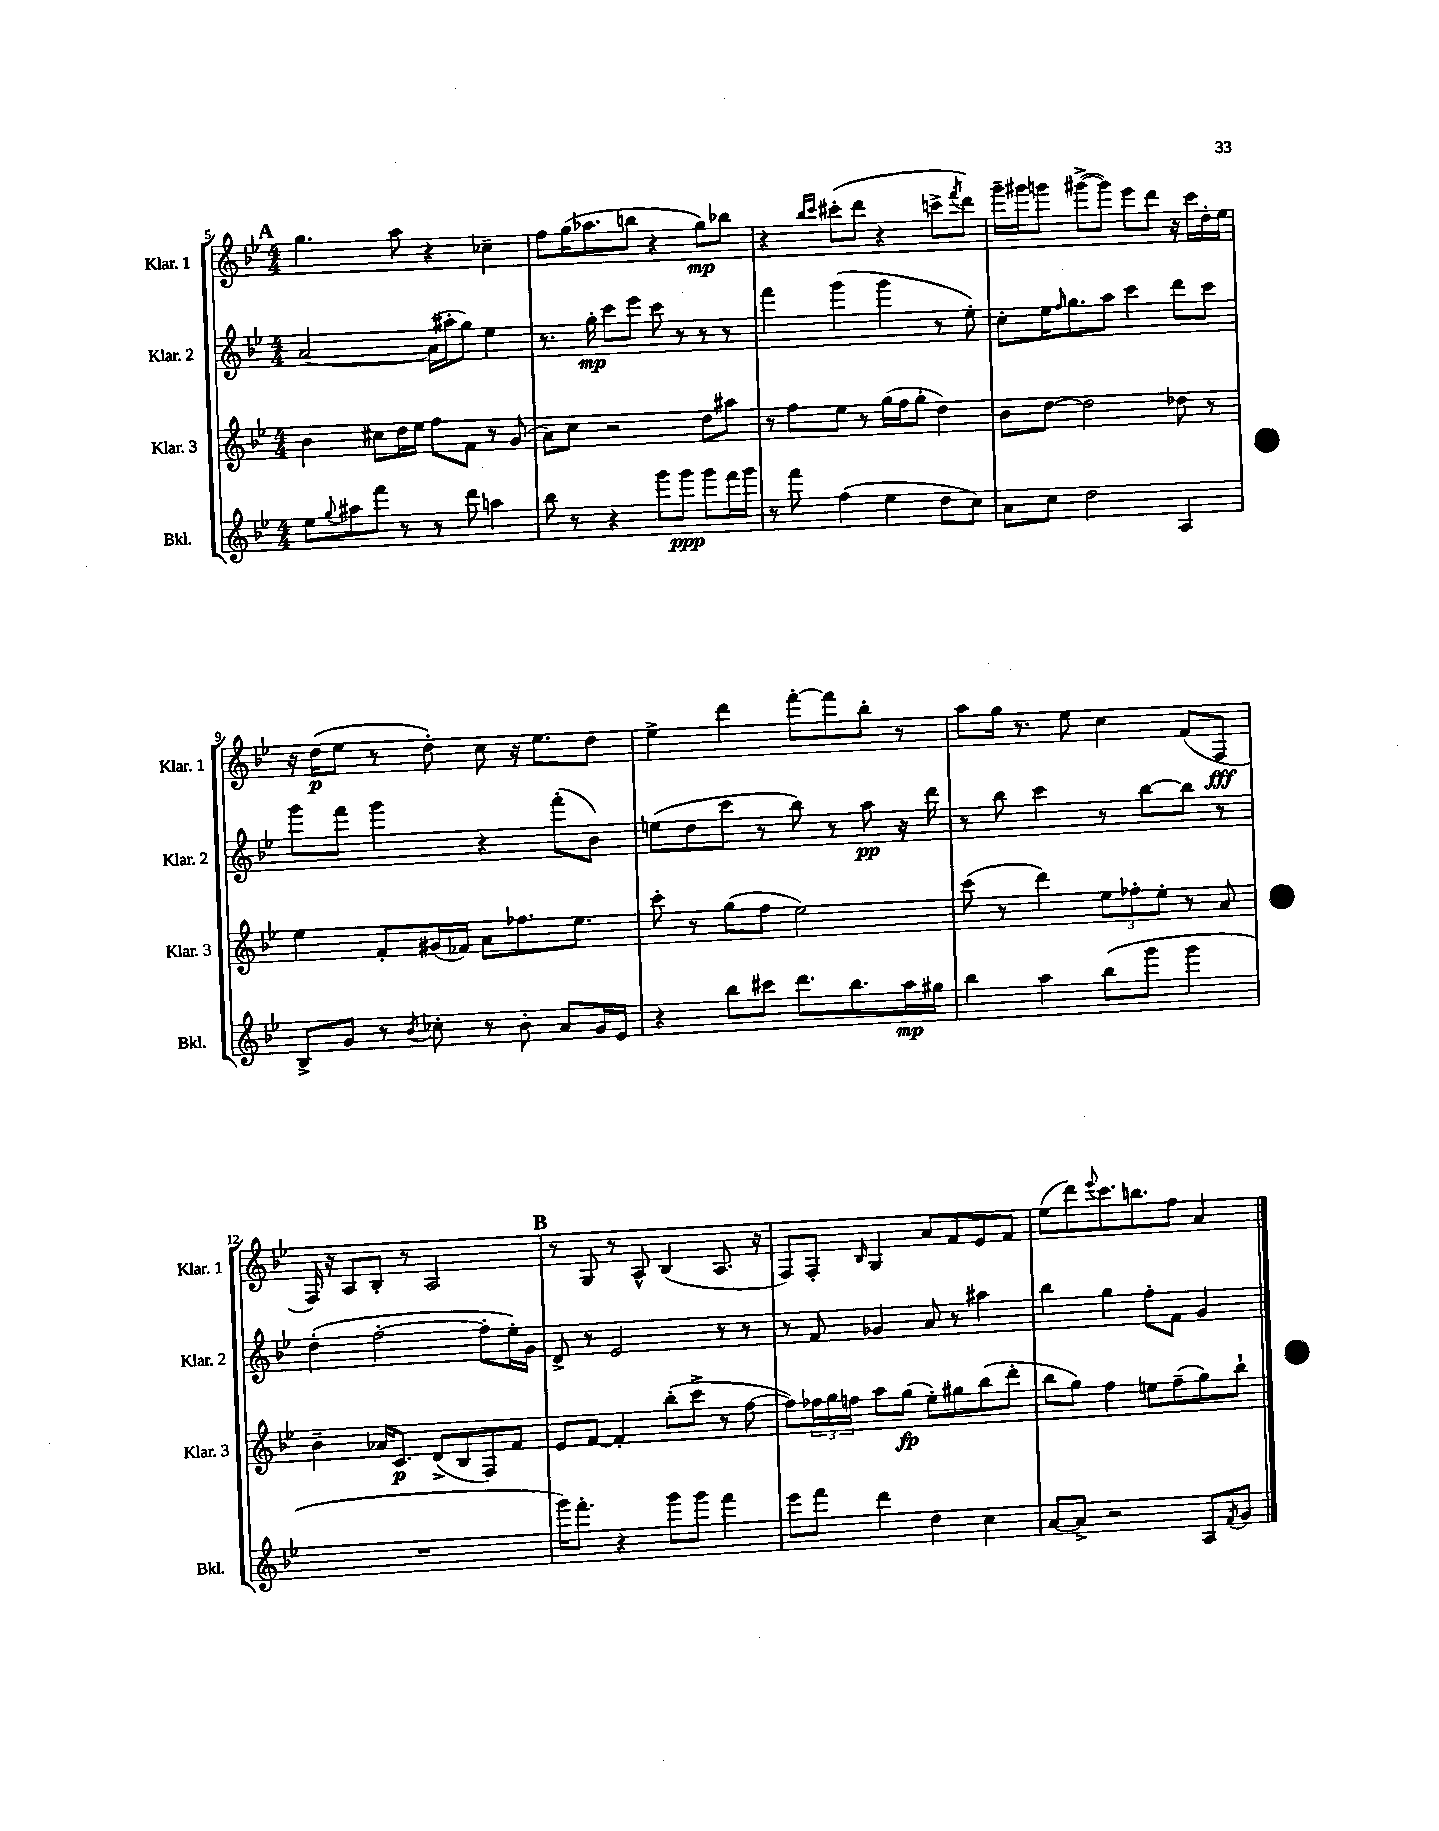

**kern	**dynam	**kern	**dynam	**kern	**dynam	**kern	**dynam
*part4	*part4	*part3	*part3	*part2	*part2	*part1	*part1
*staff4	*staff4	*staff3	*staff3	*staff2	*staff2	*staff1	*staff1
*I"Bkl.	*	*I"Klar. 3	*	*I"Klar. 2	*	*I"Klar. 1	*
*I'Bkl.	*	*I'Klar. 3	*	*I'Klar. 2	*	*I'Klar. 1	*
*clefG2	*	*clefG2	*	*clefG2	*	*clefG2	*
*k[b-e-]	*	*k[b-e-]	*	*k[b-e-]	*	*k[b-e-]	*
*M4/4	*	*M4/4	*	*M4/4	*	*M4/4	*
!!LO:REH:place=s1:t=A
=5	=5	=5	=5	=5	=5	=5	=5
8ee-\L	.	4b-\	.	[2a/	.	4.gg\	.
8qqgg/	.	.	.	.	.	.	.
8aa#X\	.	.	.	.	.	.	.
8fff\J	.	8cc#X\L	.	.	.	.	.
8r	.	16dd\L	.	.	.	8aa\	.
.	.	16ee-\JJ	.	.	.	.	.
8r	.	8ff\L	.	(16a\LL]	.	4r	.
.	.	.	.	16aa#X'\J	.	.	.
8ddd\	.	8f\J	.	8gg\J)	.	.	.
4aan\	.	8r	.	4ee-\	.	4cc-X~\	.
.	.	(8g/	.	.	.	.	.
=6	=6	=6	=6	=6	=6	=6	=6
8bb-\	.	8a\L)	.	8.r	.	8ff\L	.
8r	.	8cc\J	.	.	.	(16gg\K	.
.	.	.	.	16gg'\	mp	8.aa-X\	.
4r	.	2r	.	8ccc\L	.	.	.
.	.	.	.	8eee-\J	.	8bbn\J	.
8ggg\L	.	.	.	8ccc\	.	4r	.
8ggg\J	ppp	.	.	8r	.	.	.
8ggg\L	.	8dd\L	.	8r	.	8gg\L)	mp
16fff\L	.	8aa#X\J	.	8r	.	8bb-X\J	.
16ggg\JJ	.	.	.	.	.	.	.
=7	=7	=7	=7	=7	=7	=7	=7
8r	.	8r	.	4fff\	.	4r	.
8fff\	.	8ff\L	.	.	.	.	.
.	.	.	.	.	.	16qqbb-/LL	.
.	.	.	.	.	.	16qqccc/JJ	.
(4ff\	.	8ee-\J	.	(4ggg\	.	(8ccc#X'\L	.
.	.	8r	.	.	.	8ddd\J	.
4ee-\	.	(16gg\LL	.	4ggg\	.	4r	.
.	.	16ff\J	.	.	.	.	.
.	.	8gg'\J	.	.	.	.	.
8dd\L	.	4dd\)	.	8r	.	8cccn^\L	.
.	.	.	.	.	.	8qfff/	.
8cc\J)	.	.	.	8ee-'\)	.	8ddd\J)	.
=8	=8	=8	=8	=8	=8	=8	=8
8a\L	.	8b-\L	.	8cc'\L	.	16ggg~\LL	.
.	.	.	.	.	.	16ggg#X\J	.
8cc\J	.	[8dd\J	.	16ee-\K	.	8gggn\J	.
.	.	.	.	16qqff/	.	.	.
.	.	.	.	8.gg\	.	.	.
2dd\	.	2dd\]	.	.	.	([8ggg#X^\L	.
.	.	.	.	8aa\J	.	8ggg#\J])	.
.	.	.	.	4ccc\	.	8eee-\L	.
.	.	.	.	.	.	8ddd\J	.
4A/	.	8dd-X\	.	8ddd\L	.	16r	.
.	.	.	.	.	.	16ccc\LL	.
.	.	8r	.	8ccc\J	.	16dd'\	.
.	.	.	.	.	.	16ee-\JJ	.
!!LO:LB:g=z
=9	=9	=9	=9	=9	=9	=9	=9
8B-^/L	.	4ee-\	.	8ggg\L	.	16r	.
.	.	.	.	.	.	(16dd\KL	p
8g/J	.	.	.	8fff\J	.	8ee-\J	.
8r	.	8f'/L	.	4ggg\	.	8r	.
8qb-/	.	.	.	.	.	.	.
8cc-X'\	.	(16g#X/L	.	.	.	8dd'\)	.
.	.	16f-X/JJ)	.	.	.	.	.
8r	.	8a\L	.	4r	.	8cc\	.
8b-'\	.	8.ff-X\	.	.	.	16r	.
.	.	.	.	.	.	8.ee-\L	.
8a/L	.	.	.	(8fff'\L	.	.	.
.	.	8.ee-\J	.	.	.	.	.
16g/L	.	.	.	8b-\J)	.	8dd\J	.
16e-/JJ	.	.	.	.	.	.	.
=10	=10	=10	=10	=10	=10	=10	=10
4r	.	8ccc'\	.	(8een\L	.	4ee-^\	.
.	.	8r	.	8dd\	.	.	.
8bb-\L	.	(8gg\L	.	8ccc\J	.	4ddd\	.
8ccc#X\J	.	8ff\J	.	8r	.	.	.
8.ddd\L	.	2ee-\)	.	8bb-\)	.	[8fff'\L	.
.	.	.	.	8r	.	8fff\]	.
8.bb-\	.	.	.	.	.	.	.
.	.	.	.	8aa\	pp	8bb-'\J	.
16aa\L	mp	.	.	16r	.	8r	.
16gg#X\JJ	.	.	.	16ddd\	.	.	.
=11	=11	=11	=11	=11	=11	=11	=11
4bb-\	.	(8ccc\	.	8r	.	8aa\L	.
.	.	8r	.	8bb-\	.	16gg\Jk	.
.	.	.	.	.	.	8.r	.
4aa\	.	4ddd\)	.	4ccc\	.	.	.
.	.	.	.	.	.	8ee-\	.
(8bb-\L	.	12ee-\L	.	8r	.	4cc\	.
.	.	12ff-X'\	.	.	.	.	.
8ggg\J	.	.	.	[8bb-\L	.	.	.
.	.	12ee-'\J	.	.	.	.	.
4ggg\	.	8r	.	8bb-\J]	.	(8f/L	.
.	.	8a/	.	8r	.	8F/J	fff
!!LO:LB:g=z
=12	=12	=12	=12	=12	=12	=12	=12
1r	.	4b-~\	.	(4dd'\	.	16F/)	.
.	.	.	.	.	.	16r	.
.	.	.	.	.	.	8A/L	.
.	.	16a-X/KL	.	[2ff'\	.	8B-'/J	.
.	.	8.c/J	p	.	.	.	.
.	.	.	.	.	.	8r	.
.	.	(8d^/L	.	.	.	2A/	.
.	.	8B-/	.	.	.	.	.
.	.	8F/)	.	8ff'\L]	.	.	.
.	.	8f/J	.	16ee-'\L)	.	.	.
.	.	.	.	16g\JJ	.	.	.
!!LO:REH:place=s1:t=B
=13	=13	=13	=13	=13	=13	=13	=13
16ggg\KL)	.	8e-/L	.	8d^/	.	8r	.
8.fff'\J	.	.	.	.	.	.	.
.	.	[8f/J	.	8r	.	8G/	.
4r	.	4f'/]	.	2e-/	.	8r	.
.	.	.	.	.	.	8A^^/	.
8ggg\L	.	(8bb-'\L	.	.	.	(4B-/	.
8ggg\J	.	8ccc^\J	.	.	.	.	.
4fff\	.	8r	.	8r	.	8.A/	.
.	.	[8ff\	.	8r	.	.	.
.	.	.	.	.	.	16r	.
=14	=14	=14	=14	=14	=14	=14	=14
8eee-\L	.	8ff\L])	.	8r	.	8F/L)	.
8fff\J	.	24ff-X\L	.	8f/	.	8F'/J	.
.	.	24gg\	.	.	.	.	.
.	.	24ffn\JJ	.	.	.	.	.
.	.	.	.	.	.	16qqB-/	.
4ddd\	.	8aa\L	.	4g-X/	.	4G/	.
.	.	(8gg\J	fp	.	.	.	.
4dd\	.	8ee-'\L)	.	8a/	.	8a/L	.
.	.	8gg#X\	.	8r	.	8f/	.
4cc\	.	(8bb-\	.	4aa#X\	.	8e-/	.
.	.	8ddd'\J	.	.	.	8f/J	.
=15	=15	=15	=15	=15	=15	=15	=15
[8a/L	.	8bb-\L	.	4bb-\	.	(8ee-\L	.
8a^/J]	.	8gg\J)	.	.	.	8ddd\)	.
.	.	.	.	.	.	8qqeee-/	.
2r	.	4ff\	.	4gg\	.	8.ccc\	.
.	.	.	.	.	.	8.bbn\	.
.	.	8een\L	.	8ff'\L	.	.	.
.	.	(8ff~\	.	8f\J	.	8ff\J	.
8A/L	.	8gg\)	.	4g/	.	4a/	.
8qf/	.	.	.	.	.	.	.
8g/J	.	8bb-`\J	.	.	.	.	.
==	==	==	==	==	==	==	==
*-	*-	*-	*-	*-	*-	*-	*-
